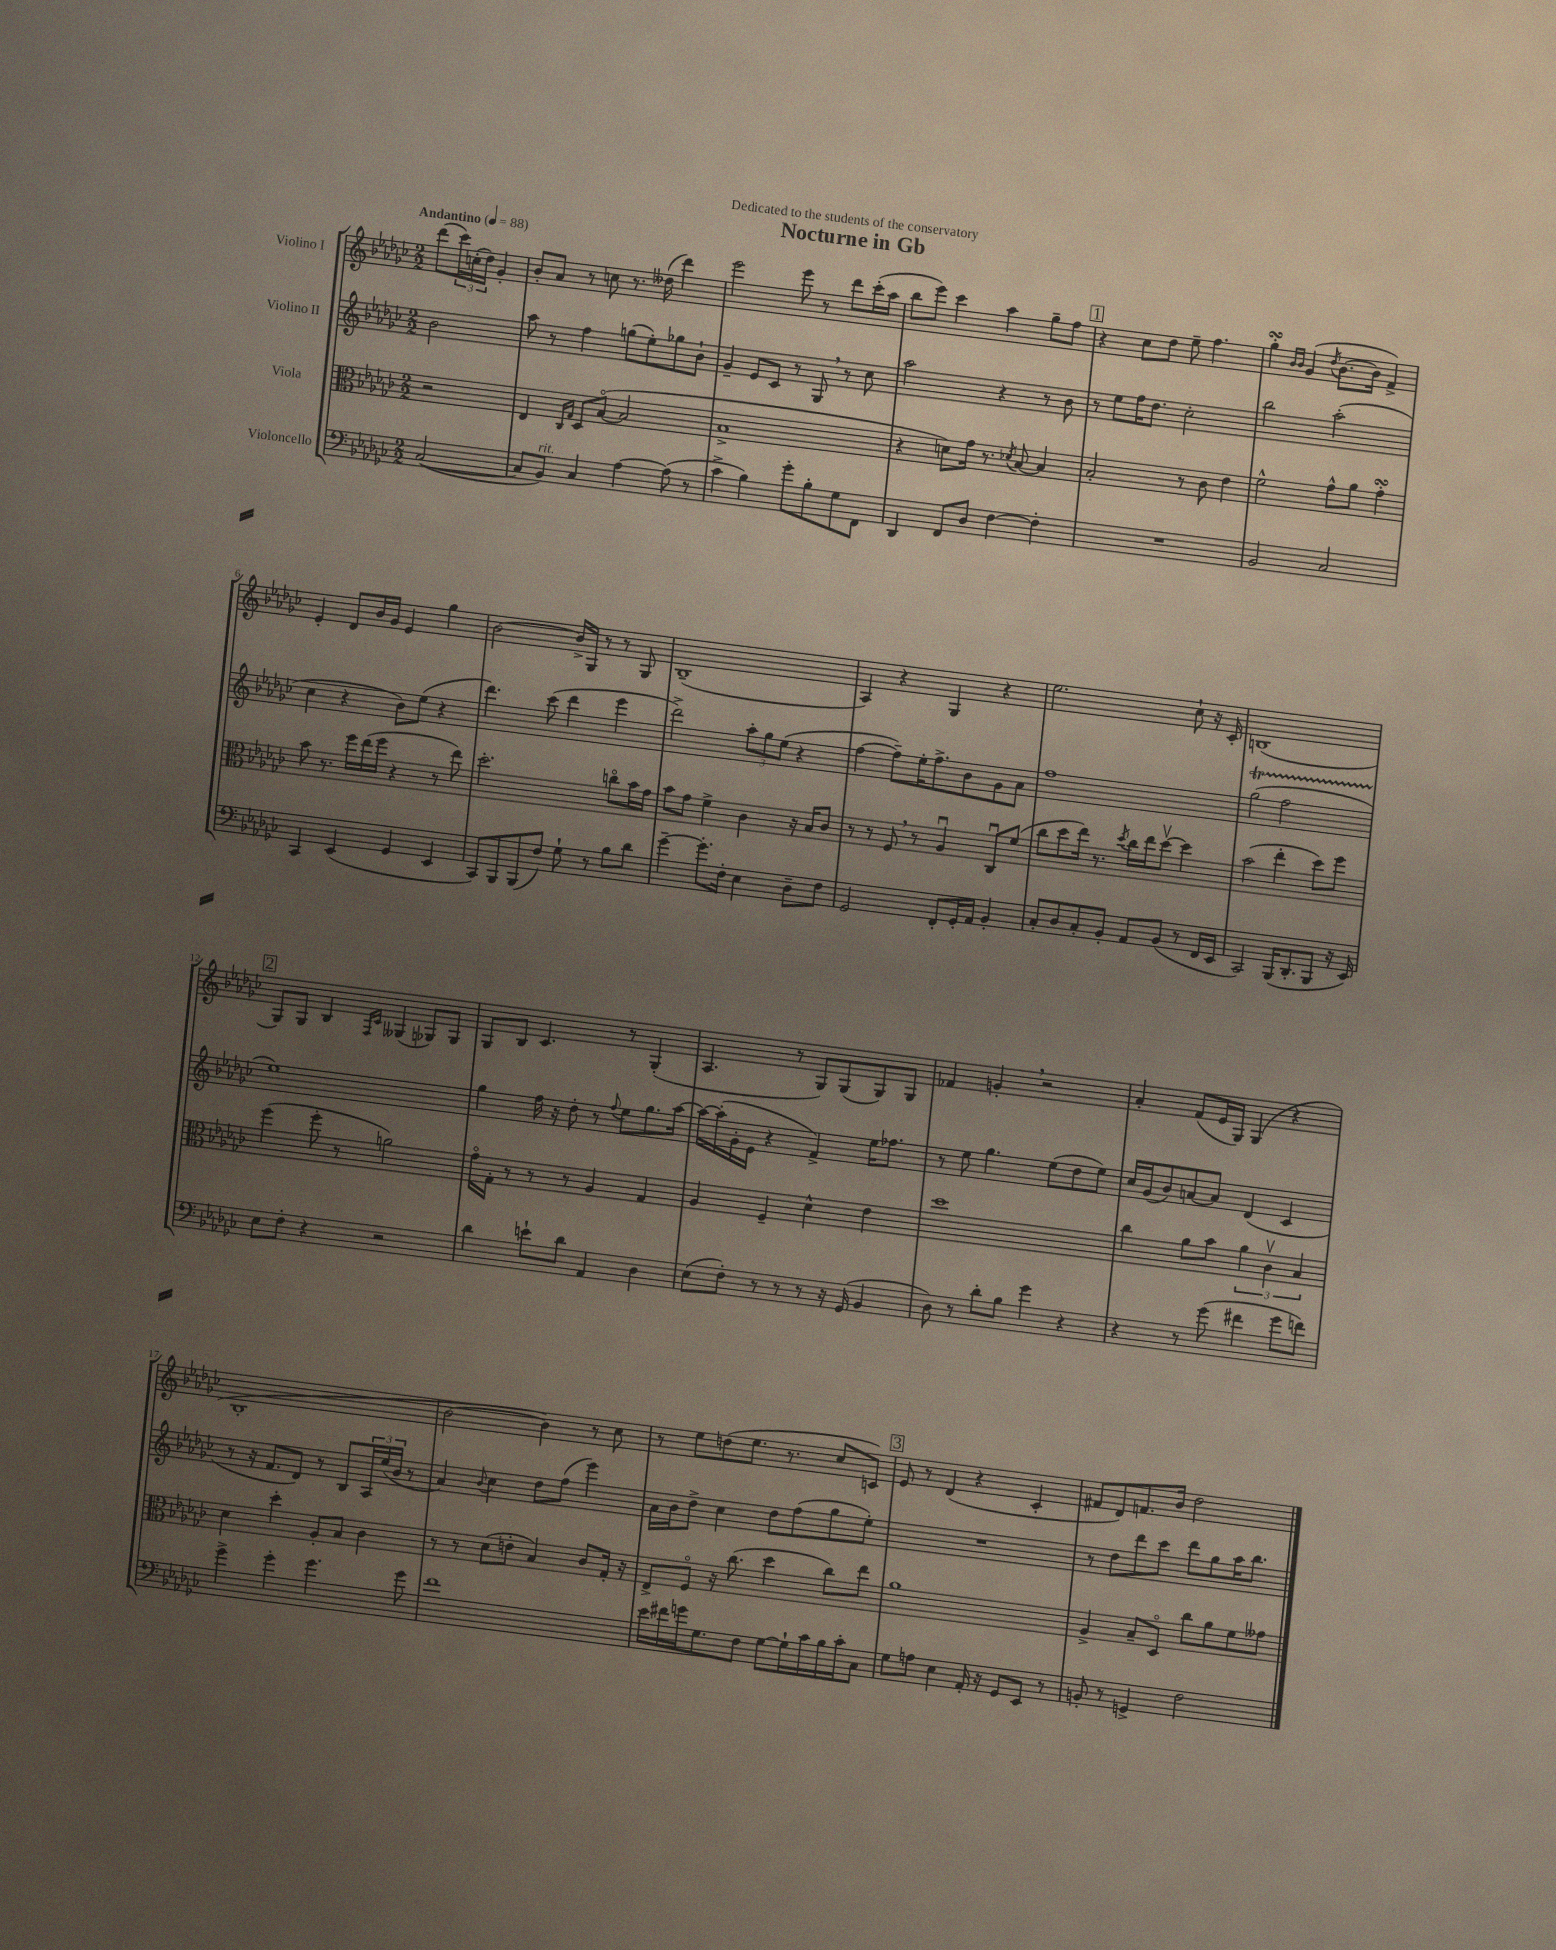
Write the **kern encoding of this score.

**kern	**kern	**kern	**kern
*staff4	*staff3	*staff2	*staff1
*clefF4	*clefC3	*clefG2	*clefG2
*k[b-e-a-d-g-c-]	*k[b-e-a-d-g-c-]	*k[b-e-a-d-g-c-]	*k[b-e-a-d-g-c-]
*M2/2	*M2/2	*M2/2	*M2/2
*MM88	*MM88	*MM88	*MM88
([2C-	2r	2b-	(8ddd-
.	.	.	24ccc-)
.	.	.	(24cc'
.	.	.	24dd-)
.	.	.	4g-'
=	=	=	=
8C-]	4E-	8aa-	8b-'
8BB-)	.	8r	8a-
.	16qqC-	.	.
.	16qqG-	.	.
4C-	8D-	4ff	8r
.	([8B-o	.	8cc
[4A-	2B-]	(8gg	8.r
.	.	8ee-')	.
.	.	.	(16dd--
(8A-]	.	8gg-	4ddd-)
8r	.	8b-`	.
=	=	=	=
4c-^	1B-^	4g-~	2eee-
4B-)	.	8e-	.
.	.	8c-	.
8g-'	.	8r	8eee-
8B-'	.	8G-	8r
8G-	.	8r	8ddd-
8FF	.	8cc-	(16ccc-'
.	.	.	16aa-
=	=	=	=
4DD-	4r	2aa-	8bb-
.	.	.	8eee-)
8FF	8d)	.	4ccc-
8D-	16g-	.	.
.	8.r	.	.
[4F	.	4r	4aa-
.	8qd-	.	.
.	[8B-	.	.
4F']	4B-]	8r	8gg-~
.	.	8b-	8ff
=	=	=	=
1r	2B-'	8r	4r
.	.	8ee-	.
.	.	16ff	8cc-
.	.	8.dd-	.
.	.	.	8dd-
.	8r	2cc-'	8ee-~
.	8c-	.	4.ff
.	4e-	.	.
=	=	=	=
2BB-	2f^^	2bb-	4gg-'
.	.	.	16qqb-
.	.	.	16qqb-
.	.	.	(4g-
.	.	.	8qdd-
2C-	8g-^^	(2aa-'	[8.b-
.	8a-	.	.
.	.	.	16b-]
.	4g-'	.	4f^)
=	=	=	=
4CC-	8b-	4cc-	4e-'
.	8.r	.	.
(4EE-	.	4r	8d-
.	16ff	.	.
.	(16ee-	.	16b-
.	16ff	.	16g-
4GG-	4r	8b-)	4e-
.	.	(8ee-	.
4EE-	8r	4r	4gg-
.	8ee-)	.	.
=	=	=	=
8CC-)	2.dd-'	4.ddd-)	[2b-
8BBB-	.	.	.
(8BBB-	.	.	.
8F)	.	(8ccc-	.
8G-`	.	4ddd-	16b-^]
.	.	.	16G-
8r	.	.	8r
8B-	8cco	4eee-	8r
8d-	16b-	.	8G-
.	16g-	.	.
=	=	=	=
[4g-~	8b-	2ddd-^)	(1B-~
.	8g-	.	.
8.g-']	4f^	.	.
16F'	.	.	.
4E-	4c-	12aa-'	.
.	.	12gg-	.
.	.	(12ee-	.
8D-~	16r	4r	.
.	16B-	.	.
8F	8c-	.	.
=	=	=	=
2GG-	8r	[4ff	4A-)
.	8r	.	.
.	8F	8ff~])	4r
.	8r	16ee-'	.
.	.	8.ff^	.
8FF'	4A-u	.	4G-
16GG-'	.	8b-	.
16AA-	.	.	.
4BB-'	8C-u	8g-	4r
.	(8f	8a-	.
=	=	=	=
8C-'	8cc-	1ff	2.ee-
8D-	8dd-	.	.
8C-'	16ee-)	.	.
.	8.r	.	.
8BB-'	.	.	.
.	8qdd-	.	.
8AA-	16cc-	.	.
.	16ee-	.	.
(8BB-	[8dd-v	.	.
8r	4dd-]	.	8cc-`
16FF	.	.	16r
16EE-	.	.	16c-'
=	=	=	=
2CC-)	(2b-	(2gg-	(1B
(16BBB-	4ee-'	2ff	.
8.DD-'	.	.	.
8BBB-	8dd-)	.	.
16r	8ff	.	.
16EE-)	.	.	.
=	=	=	=
8E-	(4ff	1ee-)	8G-)
8F'	.	.	8G-
4r	8ff'	.	4B-
.	8r	.	.
.	.	.	16qqF
.	.	.	16qqc-
2r	2a)	.	(4G--
.	.	.	8G-)
.	.	.	8G-
=	=	=	=
4d-	16g-o	4gg-	8G-
.	16G-'	.	.
.	8r	.	8B-
8e`	8r	16ff	4.c-
.	.	16r	.
8d-	8r	8dd-'	.
4AA-	4A-	8r	.
.	.	8qqff	.
.	.	8ee-	8r
4D-	4G-	8.gg-	(4G-'
.	.	[16aa-	.
=	=	=	=
(8E-	4A-	16aa-_	4.A-
.	.	(16aa-']	.
8F')	.	16g-'	.
.	.	16e-	.
8r	4F~	4r	.
8r	.	.	8r
8r	4d-^^	4f^)	8G-)
16r	.	.	(8G-
(16GG-	.	.	.
4BB-	4e-	16ee-	8G-)
.	.	8.ff-	.
.	.	.	8G-
=	=	=	=
8D-)	1dd-	8r	4f-
8r	.	8ee-	.
8d-'	.	4.gg-	4g'
8B-	.	.	.
4g-	.	.	2r
.	.	(8ee-	.
4r	.	8dd-	.
.	.	8ee-)	.
=	=	=	=
4r	4cc-	16cc-	4a-'
.	.	(16g-	.
.	.	8b-)	.
8r	8a-	[8a	(8f
(8g-	8b-	8a]	16e-
.	.	.	16G-)
4f#	6a-	(4d-	(4G-
.	6c-v	.	.
8g-	.	4c-	4r
.	6B-	.	.
8f)	.	.	.
=	=	=	=
4g-^	4d-	8r	1B-'
.	.	16r	.
.	.	8.f	.
4g-'	4dd-'	.	.
.	.	8d-)	.
4.g-	8A-'	8r	.
.	8B-	8B-	.
.	4c-	24A-	.
.	.	(24ee-	.
.	.	24b-	.
8g-	.	8r	.
=	=	=	=
1f	8r	4a-)	[2b-
.	8r	.	.
.	.	8qqb-	.
.	(8d-	4cc-	.
.	8e'	.	.
.	4B-)	8dd-	4b-])
.	.	(8ff	.
.	8c-	4eee-)	8r
.	16G-'	.	8cc-
.	16r	.	.
=	=	=	=
16e-	8E-^	16a-	8r
16f#	.	16b-	.
16g	8Fo	8dd-^	8ee-
8.G-	.	.	.
.	16r	4cc-	(8dd
.	(8.cc-	.	.
8F	.	.	8.ee-
[8G-	4dd-	8dd-	.
.	.	.	8.r
16G-`]	.	(8ff	.
16c-	.	.	.
16B-	8cc-)	8gg-	8cc-
16c-'	.	.	.
8C-	8ee-	8ee-')	8c)
=	=	=	=
8G-	1a-	1r	8e-
8A	.	.	8r
4E-	.	.	(4d-
16AA-'	.	.	4r
16r	.	.	.
8GG-	.	.	.
8EE-	.	.	4c-'
8r	.	.	.
=	=	=	=
8BB'	4A-^	8r	8f#
8r	.	8dd-	8d-)
4GG^	8B-~	8ddd-	8.f
.	8D-o	8ccc-	.
.	.	.	16b-
2F	8cc-	8ddd-	2dd-
.	8a-	8gg-	.
.	8f	16aa-	.
.	.	8.bb-	.
.	8g--	.	.
==	==	==	==
*-	*-	*-	*-
